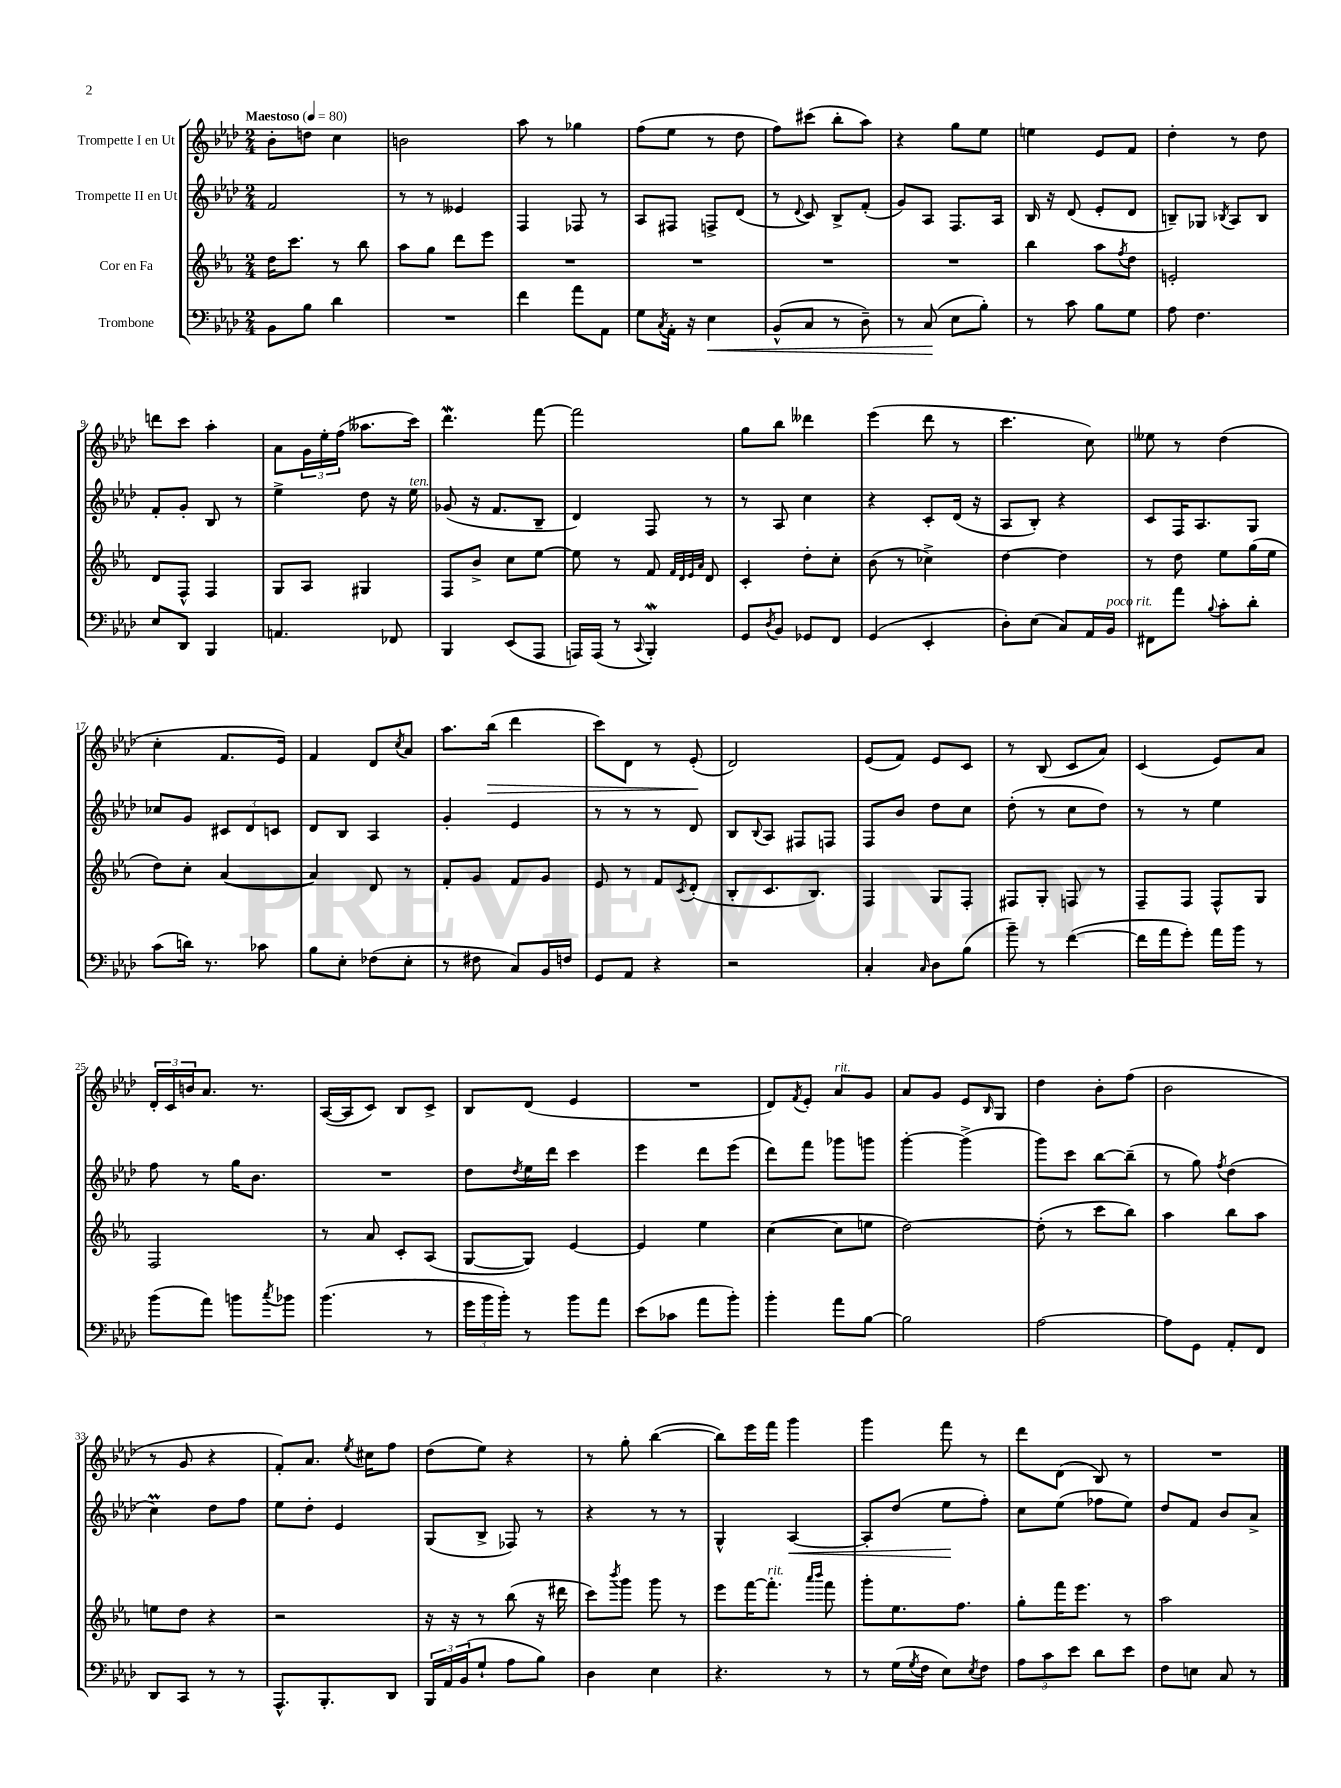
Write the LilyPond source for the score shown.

<<
\new StaffGroup <<
\new Staff = "s0" \with { instrumentName = "Trompette I en Ut" } {
    \clef treble \key aes \major \numericTimeSignature \time 2/4 \tempo "Maestoso" 4 = 80
    bes'8-. d''8 c''4 |
    b'2 |
    aes''8 r8 ges''4 |
    f''8( ees''8 r8 des''8 |
    f''8) cis'''8( bes''8-. aes''8) |
    r4 g''8 ees''8 |
    e''4 ees'8 f'8 |
    des''4-. r8 des''8 |
    d'''8 c'''8 aes''4-. |
    aes'8 \tuplet 3/2 { g'16 ees''16-. f''16( } aeses''8. c'''16) |
    des'''4.\mordent f'''8~ |
    f'''2 |
    g''8 bes''8 deses'''4 |
    ees'''4( des'''8 r8 |
    c'''4. c''8) |
    eeses''8 r8 des''4( |
    c''4-. f'8. ees'16) |
    f'4 des'8 \acciaccatura { c''8 } aes'8 |
    aes''8. bes''16\>( des'''4 |
    c'''8) des'8 r8 ees'8-.\!( |
    des'2) |
    ees'8( f'8) ees'8 c'8 |
    r8 bes8( c'8 aes'8) |
    c'4( ees'8) aes'8 |
    \tuplet 3/2 { des'16-. c'16 b'16 } aes'8. r8. |
    aes16~( aes16 c'8) bes8 c'8-> |
    bes8 des'8( ees'4 |
    R2 |
    des'8) \acciaccatura { f'8 } ees'8-. aes'8^\markup { \italic "rit." } g'8 |
    aes'8 g'8 ees'8 \grace { bes16 } g8 |
    des''4 bes'8-. f''8( |
    bes'2 |
    r8 g'8 r4 |
    f'8-.) aes'8. \acciaccatura { ees''8 } cis''16 f''8 |
    des''8( ees''8) r4 |
    r8 g''8-. bes''4~( |
    bes''8) ees'''16 f'''16 g'''4 |
    g'''4 f'''8 r8 |
    des'''8 des'8( bes8) r8 |
    R2 \bar "|." |
}
\new Staff = "s1" \with { instrumentName = "Trompette II en Ut" } {
    \clef treble \key aes \major \numericTimeSignature \time 2/4
    f'2 |
    r8 r8 eeses'4 |
    f4 fes8 r8 |
    aes8 fis8 f8-> des'8( |
    r8 \appoggiatura { des'8 } c'8) bes8-> f'8-.( |
    g'8) aes8 f8. aes16 |
    bes16 r16 des'8( ees'8-. des'8 |
    b8--) ges8 \acciaccatura { bes8 } aes8 bes8 |
    f'8-. g'8-. bes8 r8 |
    ees''4-> des''8 r16 ees''16^\markup { \italic "ten." } |
    ges'8( r16 f'8. bes8-- |
    des'4) f8 r8 |
    r8 aes8 c''4 |
    r4 c'8-. des'16( r16 |
    aes8 bes8-.) r4 |
    c'8 f16 aes8. g8 |
    ces''8 g'8 \tuplet 3/2 { cis'8 des'8 c'8 } |
    des'8 bes8 aes4 |
    g'4-. ees'4 |
    r8 r8 r8 des'8 |
    bes8 \appoggiatura { bes8 } aes8 fis8 f8 |
    f8 bes'8 des''8 c''8 |
    des''8-.( r8 c''8 des''8) |
    r8 r8 ees''4 |
    f''8 r8 g''16 bes'8. |
    R2 |
    des''8 \acciaccatura { des''8 } ees''16 des'''16 c'''4 |
    ees'''4 des'''8 ees'''8( |
    des'''8) f'''8 ges'''8 g'''8 |
    g'''4~-. g'''4->( |
    g'''8) c'''8 bes''8~ bes''8--( |
    r8 g''8) \acciaccatura { f''8 } des''4( |
    c''4\prall) des''8 f''8 |
    ees''8 des''8-. ees'4 |
    g8( bes8-> fes8) r8 |
    r4 r8 r8 |
    g4-^ aes4~\< |
    aes8-. des''8( ees''8\! f''8-.) |
    c''8 ees''8( fes''8 ees''8) |
    des''8 f'8 bes'8 aes'8-> \bar "|." |
}
\new Staff = "s2" \with { instrumentName = "Cor en Fa" } {
    \clef treble \key ees \major \numericTimeSignature \time 2/4
    d''16 c'''8. r8 bes''8 |
    aes''8 g''8 d'''8 ees'''8 |
    R2 |
    R2 |
    R2 |
    R2 |
    bes''4 aes''8 \acciaccatura { f''8 } d''8 |
    e'2-. |
    d'8 f8-^ f4 |
    g8 aes8 gis4 |
    f8 bes'8-> c''8 ees''8~ |
    ees''8 r8 f'8 \grace { f'32 d'32 ees'32 aes'32 } d'8 |
    c'4-. d''8-. c''8-. |
    bes'8( r8 ces''4->) |
    d''4~ d''4 |
    r8 d''8 ees''8 g''16( ees''16 |
    d''8) c''8-. aes'4~( |
    aes'4) d'8 r8 |
    f'8-. g'8 f'8 g'8 |
    ees'8 r8 f'8 \acciaccatura { c'8 } d'8-.( |
    bes8-. c'8. bes8.) |
    f4 g8 f8-. |
    fis8 g8-. f8 r8 |
    f8-- f8 f8-^ g8 |
    f2 |
    r8 aes'8 c'8-. aes8( |
    g8~ g8) ees'4~ |
    ees'4 ees''4 |
    c''4~( c''8 e''8 |
    d''2~) |
    d''8-.( r8 c'''8 bes''8) |
    aes''4 bes''8 aes''8 |
    e''8 d''8 r4 |
    r2 |
    r16 r16 r8 bes''8( r16 dis'''16 |
    c'''8) \acciaccatura { bes'''8 } g'''8 g'''8 r8 |
    ees'''8 f'''16~ f'''8.-.^\markup { \italic "rit." } \grace { aes'''16 bes'''16 } f'''8 |
    g'''8-. ees''8. f''8. |
    g''8-. f'''16 ees'''8. r8 |
    aes''2 \bar "|." |
}
\new Staff = "s3" \with { instrumentName = "Trombone" } {
    \clef bass \key aes \major \numericTimeSignature \time 2/4
    bes,8 bes8 des'4 |
    R2 |
    f'4 aes'8 aes,8 |
    g8 \acciaccatura { c8 } aes,16-. r16 ees4\< |
    bes,8-^( c8 r8 des8--) |
    r8 c8\!( ees8 bes8-.) |
    r8 c'8 bes8 g8 |
    aes8 f4. |
    ees8 des,8 bes,,4 |
    a,4. fes,8 |
    bes,,4 ees,8( aes,,8 |
    a,,16) a,,16( r8 \appoggiatura { c,8 } bes,,4-.\mordent) |
    g,8 \acciaccatura { des8 } bes,8 ges,8 f,8 |
    g,4( ees,4-. |
    des8-.) ees8( c8) aes,16 bes,16^\markup { \italic "poco rit." } |
    fis,8 aes'8 \appoggiatura { bes8 } c'8-. des'8-. |
    c'8( d'16) r8. ces'8 |
    bes8 ees8-. fes8( ees8-. |
    r8 fis8 c8) bes,16 f16 |
    g,8 aes,8 r4 |
    r2 |
    c4-. \grace { c16 } des8 bes8( |
    bes'8--) r8 f'4~( |
    f'16 aes'16 g'8-.) aes'16 bes'16 r8 |
    bes'8( aes'8) b'8 \acciaccatura { c''8 } bes'8 |
    bes'4.( r8 |
    \tuplet 3/2 { g'16 bes'16 bes'16-.) } r8 bes'8 aes'8 |
    ees'8( ces'8 aes'8 bes'8-.) |
    bes'4-. aes'8 bes8~ |
    bes2 |
    aes2~ |
    aes8 g,8 aes,8-. f,8 |
    des,8 c,8 r8 r8 |
    aes,,8.-^ bes,,8.-. des,8 |
    \tuplet 3/2 { bes,,16 aes,16 bes,16( } g8-! aes8 bes8) |
    des4 ees4 |
    r4. r8 |
    r8 g16( \acciaccatura { g8 } f16 ees8) \acciaccatura { ees8 } f8 |
    \tuplet 3/2 { aes8 c'8 ees'8 } des'8 ees'8 |
    f8 e8 c8 r8 \bar "|." |
}
>>
>>
